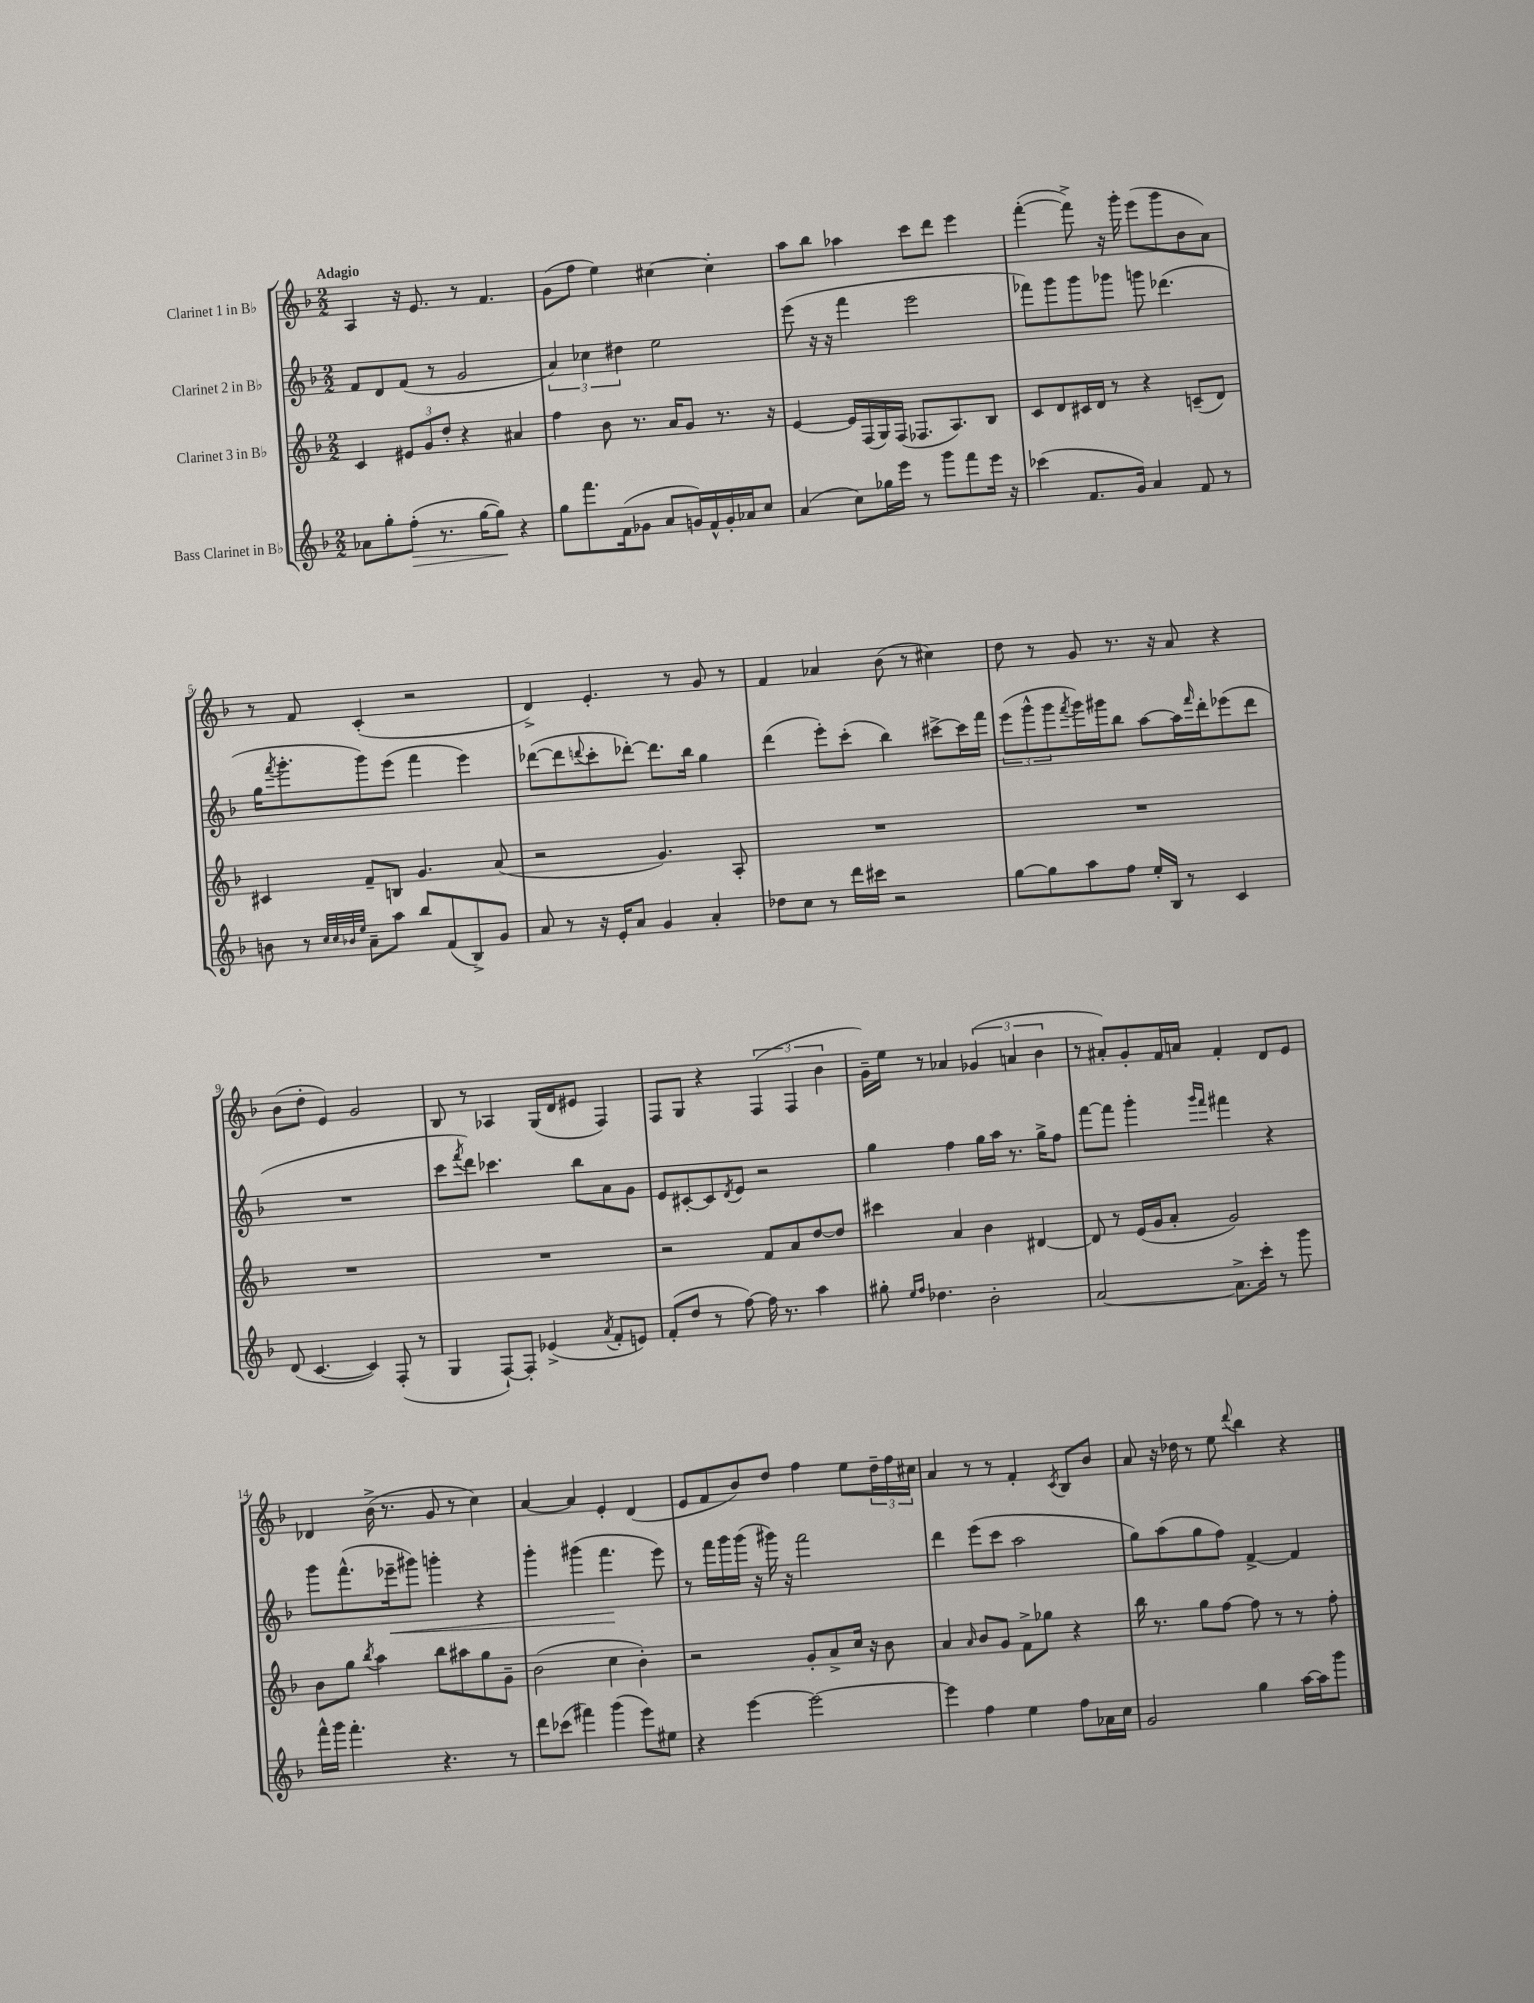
<<
\new StaffGroup <<
\new Staff = "s0" \with { instrumentName = "Clarinet 1 in Bb" } {
    \clef treble \key f \major \numericTimeSignature \time 2/2 \tempo "Adagio"
    a4 r16 e'8. r8 f'4. |
    g'8( f''8 e''4) cis''4~ cis''4-. |
    a''8 bes''8 aes''4 c'''8 d'''8 e'''4 |
    f'''4~-.( f'''8->) r16 g'''16-. e'''8( g'''8 bes'8 a'8) |
    r8 f'8 c'4-.( r2 |
    d'4->) e'4.-. r8 g'8 r8 |
    f'4 aes'4 bes'8( r8 cis''4) |
    d''8 r8 g'8 r8. r16 a'8 r4 |
    bes'8( d''8-. e'4) g'2 |
    bes8 r8 aes4 g16( d'16 eis'8 f4) |
    f8 g8 r4 \tuplet 3/2 { f4( f4 bes'4 } |
    g'16--) e''16 r8 aes'4 \tuplet 3/2 { ges'4( a'4 bes'4 } |
    r8 ais'8-.) g'8-. f'16 a'16 f'4-. d'8 e'8 |
    des'4 bes'16->( r8. g'8 r8 c''4) |
    a'4~ a'4 e'4-. d'4( |
    e'8 f'8 bes'8) d''8 f''4 e''8 \tuplet 3/2 { d''16-- f''16 cis''16 } |
    a'4 r8 r8 f'4-. \acciaccatura { c'8 } bes8 bes'8 |
    a'8 r16 des''16 r8 e''8 \appoggiatura { d'''8 } bes''4 r4 \bar "|." |
}
\new Staff = "s1" \with { instrumentName = "Clarinet 2 in Bb" } {
    \clef treble \key f \major \numericTimeSignature \time 2/2
    f'8 d'8 f'8( r8 g'2 |
    \tuplet 3/2 { a'4) ces''4 dis''4 } e''2 |
    e'''8( r16 r16 f'''4 e'''2 |
    fes'''8) g'''8 g'''8 ges'''8 g'''8 des'''4.( |
    g''16 \acciaccatura { f'''8 } g'''8.-. g'''8) e'''8( f'''4 e'''4) |
    des'''8~( des'''8 \appoggiatura { d'''8 } c'''8-. des'''8~-.) des'''8. bes''16 g''4 |
    d'''4( e'''8-.) c'''8-.( bes''4) cis'''8~-> cis'''16 f'''16 |
    \tuplet 3/2 { e'''8( g'''8-^ g'''8 } \acciaccatura { f'''8 } g'''16) gis'''16 bes''8 a''8~ a''16 \grace { f'''16 } d'''16-. ees'''8( d'''8 |
    R1 |
    c'''8 \acciaccatura { f'''8 } d'''8) ces'''4. bes''8 a'8 g'8 |
    e'8 cis'8~-. cis'8 \acciaccatura { d'8 } e'8 r2 |
    g''4 f''4 g''16 a''16 r8. g''16-> f''8 |
    f'''8~ f'''8 g'''4-. \grace { g'''16 f'''16 } fis'''4 r4 |
    g'''8 f'''8.-^( ees'''16--\< gis'''8) g'''4-. r4 |
    g'''4-. gis'''4( f'''4.\! e'''8) |
    r8 f'''16 g'''16 g'''16( r16 gis'''16) r16 f'''2 |
    d'''4 e'''8( c'''8 a''2 |
    g''8) a''8( g''8 f''8) f'4~-> f'4 \bar "|." |
}
\new Staff = "s2" \with { instrumentName = "Clarinet 3 in Bb" } {
    \clef treble \key f \major \numericTimeSignature \time 2/2
    c'4 \tuplet 3/2 { eis'8 g'8 d''8-. } r4 ais'4 |
    f''4 bes'8 r8. a'16 g'8 r8. r16 |
    e'4~ e'16 f16( g16) f16( fes8. a8.) bes8 |
    c'8 d'8 cis'16 d'16 r8 r4 c'8--( d'8) |
    cis'4 f'8-- b8 g'4. a'8( |
    r2 g'4.) a8-. |
    R1 |
    R1 |
    R1 |
    R1 |
    r2 f'8 a'8 d''8~ d''8 |
    cis'''4 a'4 bes'4 dis'4~ |
    dis'8 r8 e'16( g'16 a'8-. g'2) |
    bes'8 g''8 \acciaccatura { bes''8 } a''4 bes''8 ais''8 g''8 g'8-- |
    bes'2( c''4 bes'4-.) |
    r2 g'8-. a'8-> c''16 r16 bes'8 |
    a'4 \grace { a'16 } bes'8 g'8 f'8-> ges''8 r4 |
    bes''16 r8. g''8 f''8~ f''8 r8 r8 f''8-. \bar "|." |
}
\new Staff = "s3" \with { instrumentName = "Bass Clarinet in Bb" } {
    \clef treble \key f \major \numericTimeSignature \time 2/2
    aes'8 g''8-. f''8-.\>( r8. g''16~ g''8\!) r4 |
    g''8 f'''8. f'16( ges'8 a'8 g'16) f'16-^ g'16-. aes'16 c''8 |
    a'4( c''8) ges''16 e'''16 r8 g'''8 f'''8 e'''16 r16 |
    ces'''4( f'8. g'16) a'4 f'8 r8 |
    b'8 r8 \grace { c''32 c''32 bes'32 e''32 } a'8-- a''8 bes''8 f'8( bes8->) g'8 |
    a'8 r8 r16 e'16-. a'8 g'4 a'4-. |
    des''8 c''8 r8 d'''16 cis'''16 r2 |
    g''8~ g''8 a''8 f''8 e''16-. bes16 r8 c'4 |
    d'8( c'4.~ c'4) f8-.( r8 |
    g4 f8~-!) f8-. ees'4->( \acciaccatura { a'8 } f'8-. e'8) |
    f'8-.( d''8 r8 f''8~) f''16 r8. a''4 |
    gis''8-. \grace { e''16 f''16 } des''4. bes'2-. |
    a'2~ a'8.-> c'''16-. r8 g'''8 |
    f'''16-^ g'''16 f'''4.-. r4. r8 |
    d'''8 ces'''8( fis'''4) g'''4( e'''8) eis''8 |
    r4 e'''4~ e'''2~ |
    e'''4 f''4 e''4 f''8 aes'16 c''16 |
    g'2 g''4 a''16~ a''16 g'''8 \bar "|." |
}
>>
>>
